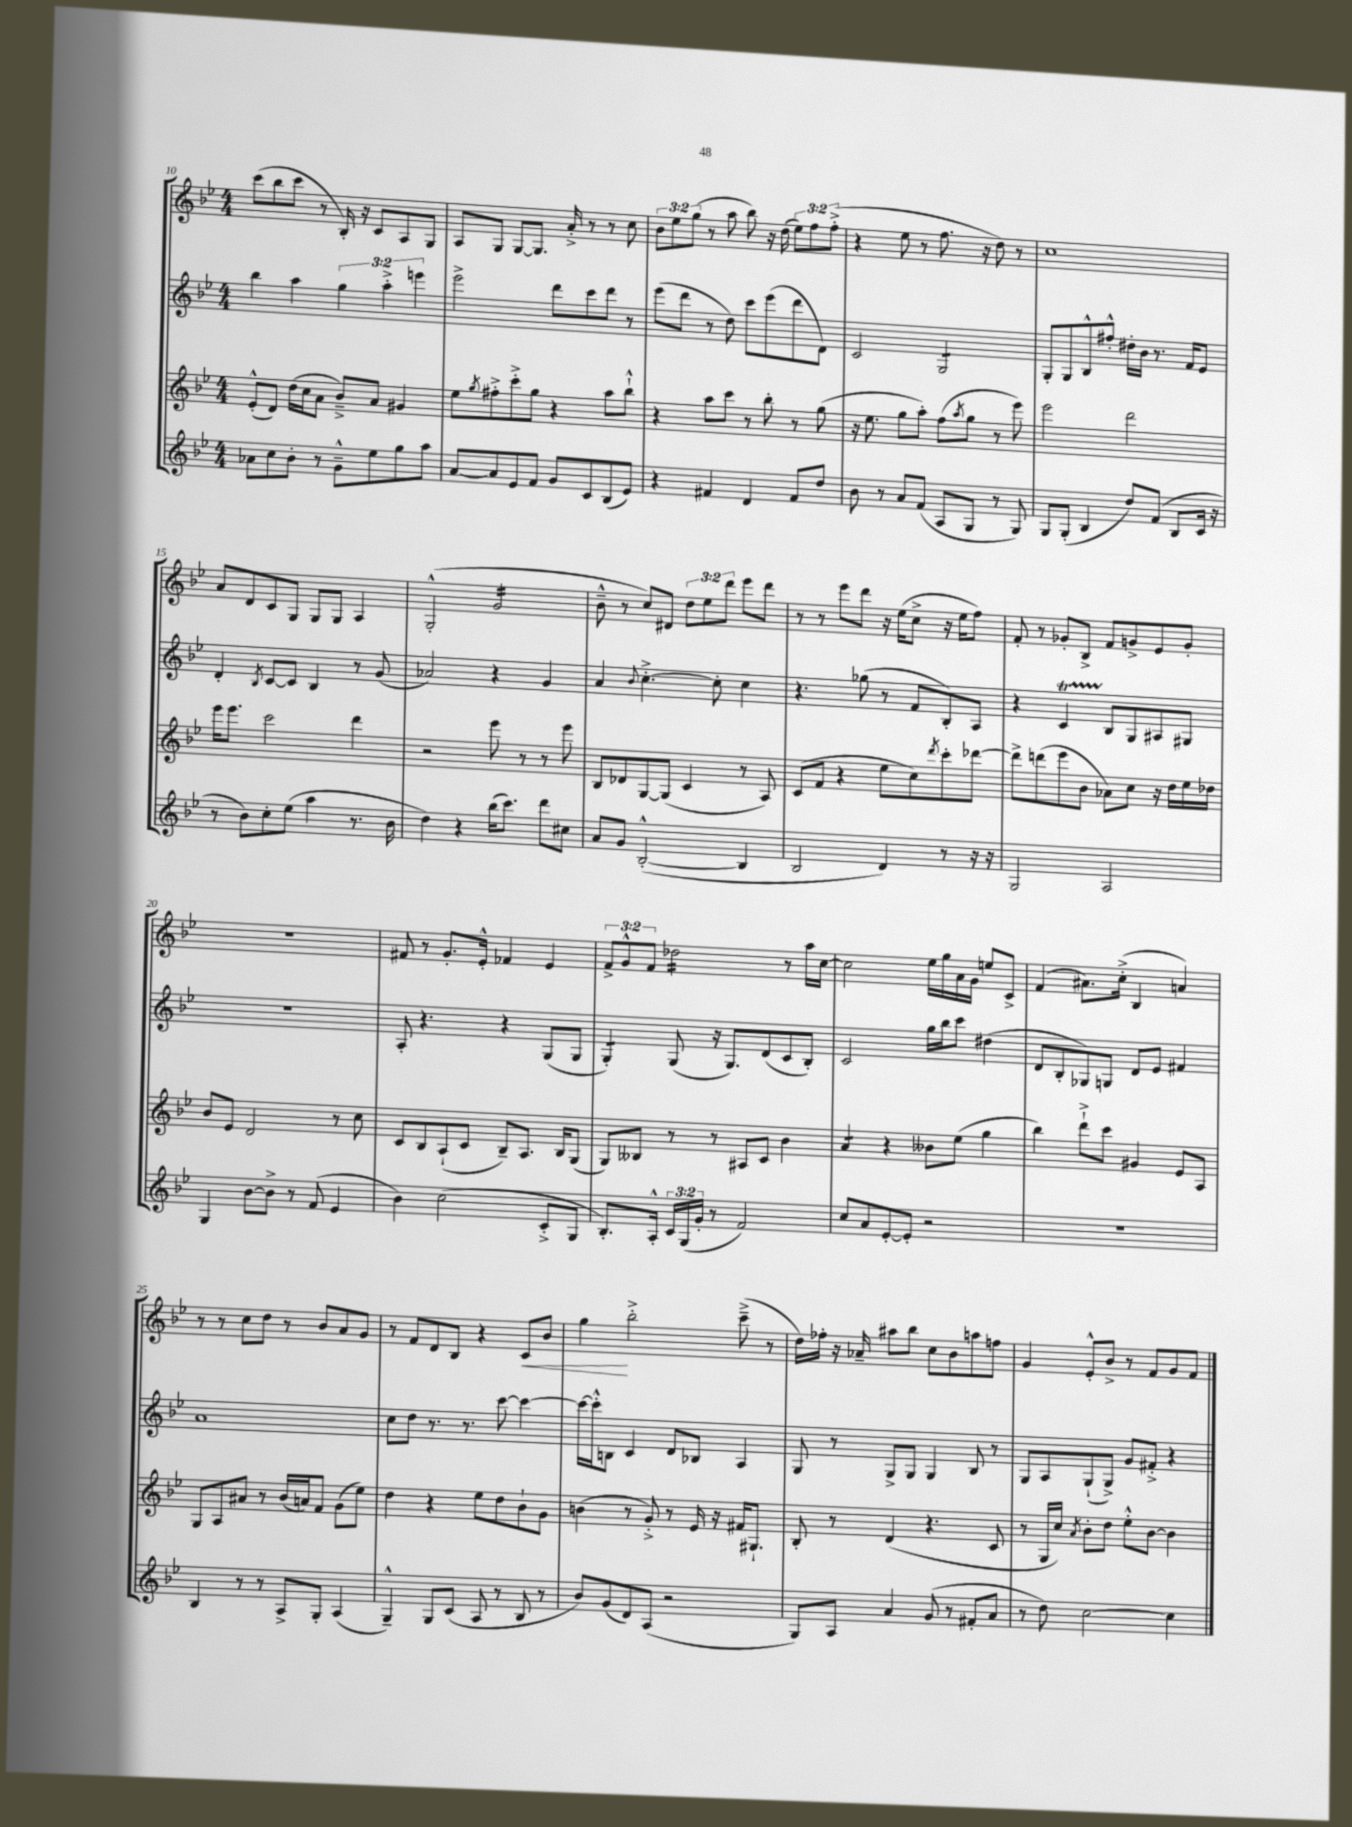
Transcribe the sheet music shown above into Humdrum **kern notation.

**kern	**kern	**kern	**kern
*staff4	*staff3	*staff2	*staff1
*clefG2	*clefG2	*clefG2	*clefG2
*k[b-e-]	*k[b-e-]	*k[b-e-]	*k[b-e-]
*M4/4	*M4/4	*M4/4	*M4/4
8a-	(8e-'^^	4bb-	(8ccc
8cc	8d)	.	8bb-
8b-'	(16dd	4aa	8ccc
.	16cc	.	.
8r	8a	.	8r
8g~^^	8b-~^)	6gg	16B-')
.	.	.	16r
8ee-	8a	.	8c
.	.	6aa'^	.
8gg	4g#	.	8A
.	.	6eee	.
8aa	.	.	8G
=	=	=	=
[8a	8ee-	2eee-^	8A
.	8qgg	.	.
8a]	8ff#'^	.	8G
8e-	8ccc'^	.	[8G
8f	8gg	.	8.G]
8g	4r	8ddd	.
.	.	.	16a'^
8c	.	8ccc	8r
(8B-	8aa	8ddd	8r
8e-)	8bb-`^^	8r	8cc
=	=	=	=
4r	4r	(8eee-	12b-
.	.	.	12ee-
.	.	8ddd	.
.	.	.	(12gg
4f#	8aa	8r	8r
.	8ccc	8dd)	8aa
4d	8r	8ccc	8bb-)
.	8bb-'	(8eee-	16r
.	.	.	(16dd
8f#	8r	8ddd	12ee-)
.	.	.	12ff
8dd	(8gg	8d)	.
.	.	.	(12ff'^
=	=	=	=
8b-	16r	2c	4r
.	8.ee-	.	.
8r	.	.	.
8a	8gg	.	8ee-
(8f	8aa')	.	8r
8A	(8ff	2G	8.ff
.	8qaa	.	.
8G	8gg	.	.
.	.	.	16r
8r	8r	.	8dd)
8G)	8eee-)	.	8r
=	=	=	=
8G	2eee-	8G'	1cc
(8G'	.	8G	.
4B-	.	8B-^^	.
.	.	8ff#'^^	.
8dd)	2ddd	16dd#'	.
.	.	16b-	.
(8f	.	8.r	.
8B-	.	.	.
.	.	16f	.
16c	.	8e-	.
16r	.	.	.
=	=	=	=
8r	16eee-	4d'	8a
.	8.eee-	.	.
8b-)	.	.	8d
.	.	8qB-	.
8cc'	2ccc	[8c	8c
(8ee-	.	8c]	8G
4aa	.	4B-	8G
.	.	.	8G
8.r	4ddd	8r	4A
.	.	(8g	.
16b-	.	.	.
=	=	=	=
4dd)	2r	2a-)	(2G'^^
4r	.	.	.
(16bb-	8eee-	4r	2g
8.ccc)	.	.	.
.	8r	.	.
8ddd	8r	4g	.
8cc#	8eee-	.	.
=	=	=	=
8a	8B-	4a	8b-~^^
8g	8d-	.	8r
.	.	8qqb-	.
([2B-'^^	[8G	[4.cc'^	8cc)
.	(8G]	.	8d#
.	4c	.	12dd
.	.	.	12ee-
.	.	8cc']	.
.	.	.	12ddd
4B-]	8r	4cc	8eee-
.	8A)	.	8ddd
=	=	=	=
2B-	(8c	4.r	8r
.	8f	.	8r
.	4r	.	8eee-
.	.	(8gg-	8ddd
4d)	8ee-	8r	16r
.	.	.	(16ee-
.	8cc)	8f	8cc^
.	8qddd	.	.
8r	8ccc'	8B-')	16r
.	.	.	16ee-
16r	[8ddd-	8A	8ff)
16r	.	.	.
=	=	=	=
2G	8ddd-^]	4r	8f'
.	(8ddd	.	8r
.	8eee-	4c	8g-'
.	8b-	.	8B-^
2A	8a-)	8B-	8f
.	8cc	8G	8g^
.	16r	8A#	8e-
.	16dd	.	.
.	16ee-	8G#	8g'
.	16dd-	.	.
=	=	=	=
4G	8b-	1r	1r
.	8e-	.	.
[8b-	2d	.	.
8b-^]	.	.	.
8r	.	.	.
(8f	.	.	.
4e-	8r	.	.
.	8cc	.	.
=	=	=	=
4b-)	8c	8A'	8f#
.	8B-	4.r	8r
(2cc	(8A`	.	8.g'
.	8c	.	.
.	.	.	16e-'^^
.	8B-~)	4r	4f-
.	8.A	.	.
8c'^	.	(8G	4e-
.	16B-	.	.
8G	(8G	8G	.
=	=	=	=
8.B-')	8G)	4G')	12f^
.	.	.	12g^^
.	8B--	.	.
.	.	.	12f
16A'^^	.	.	.
24c	8r	(8G	2dd-
(24G	.	.	.
24g'	.	.	.
8r	8r	16r	.
.	.	8.G)	.
2f)	8A#	.	.
.	8c	(8d	.
.	4b-	8c	8r
.	.	8B-')	16aa
.	.	.	[16cc
=	=	=	=
8cc	4a	2c	2cc]
8a	.	.	.
[8e-'	4r	.	.
8e-']	.	.	.
2r	8b--	16gg	16ee-
.	.	16bb-	16gg
.	(8ee-	8ccc	16a
.	.	.	16g
.	4gg	(4dd#	8ee
.	.	.	8c^
=	=	=	=
1r	4bb-)	8d	(4f
.	.	8B-'	.
.	8ddd`^	8G-)	8.a#)
.	8ccc	8G	.
.	.	.	(16cc'^
.	4g#	8d	4B-
.	.	8e-	.
.	8e-	4f#	4a)
.	8A	.	.
=	=	=	=
4B-	8G	1a	8r
.	8A	.	8r
8r	8a#	.	8cc
8r	8r	.	8dd
8A^	(16b-	.	8r
.	16a)	.	.
8G'	8f	.	8b-
(4A	(8g	.	8a
.	8ee-)	.	8g
=	=	=	=
4G~^^)	4dd	8cc	8r
.	.	8dd	8f
8G	4r	8.r	8d
(8c	.	.	8B-
.	.	8.r	.
8A	8ee-	.	4r
8r	8dd	[8ccc	.
8B-	8b-`	4ccc_	8c
8r	8g	.	8b-
=	=	=	=
8b-)	(4b	16ccc_	4gg
.	.	16ccc'^^]	.
(8g	.	8B	.
8d)	8r	4c	2bb-'^
(8A	8g'^)	.	.
2r	8r	8d	.
.	16e-	8B-	.
.	16r	.	.
.	16f#	4A	(8ccc~^
.	8.G#`	.	.
.	.	.	8r
=	=	=	=
8G)	8B-'	8G	16dd)
.	.	.	16ff-'
8A	8r	8r	16r
.	.	.	16a-~
4a	(4d	8G^	8aa#
.	.	8G	8bb-
(8g	4.r	4G	8cc
8r	.	.	8b-
8f#'	.	8B-	8aa
8a	8c	8r	8ff
=	=	=	=
8r	8r	8G	4g
8dd)	16G	8A	.
.	16cc)	.	.
.	8qa	.	.
[2cc	8b-'	(8G`	8e-'^^
.	8dd	8G^)	8b-^
.	8ee-'^^	8g	8r
.	[8b-	8f#'^	8f
4cc]	4b-]	4r	8g
.	.	.	8f
==	==	==	==
*-	*-	*-	*-
